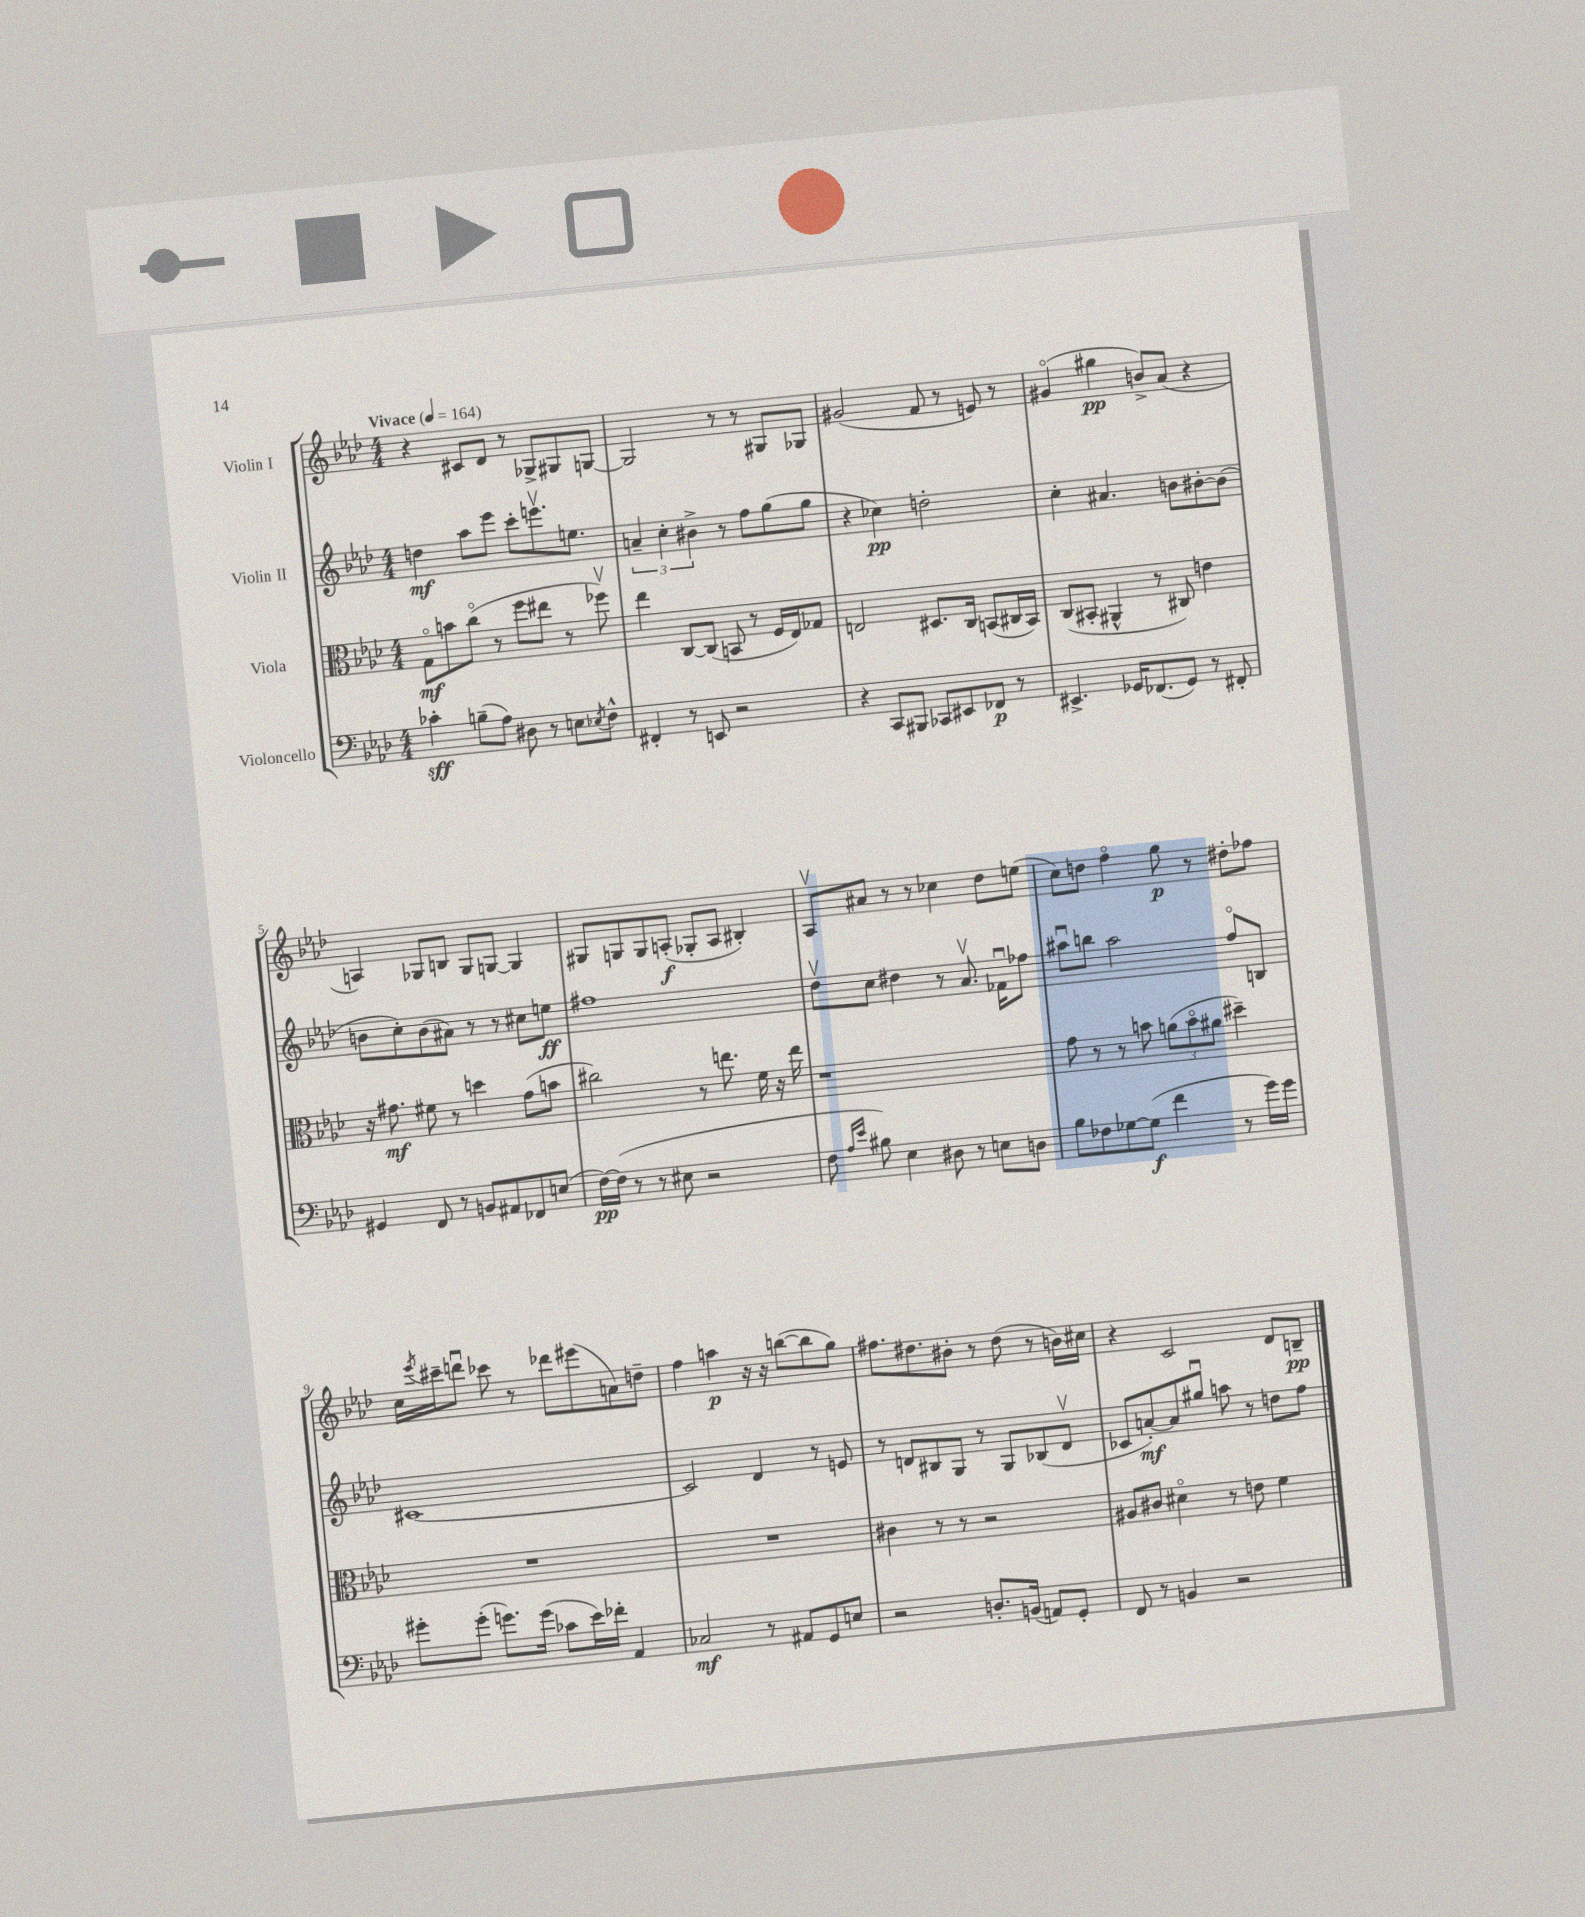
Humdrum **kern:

**kern	**dynam	**kern	**dynam	**kern	**dynam	**kern	**dynam
*part4	*part4	*part3	*part3	*part2	*part2	*part1	*part1
*staff4	*staff4	*staff3	*staff3	*staff2	*staff2	*staff1	*staff1
*I"Violoncello	*	*I"Viola	*	*I"Violin II	*	*I"Violin I	*
*clefF4	*	*clefC3	*	*clefG2	*	*clefG2	*
*k[b-e-a-d-]	*	*k[b-e-a-d-]	*	*k[b-e-a-d-]	*	*k[b-e-a-d-]	*
*M4/4	*	*M4/4	*	*M4/4	*	*M4/4	*
*MM164	*	*MM164	*	*MM164	*	*MM164	*
=1	=1	=1	=1	=1	=1	=1	=1
!	!	!	!	!	!	!LO:TX:a:B:t=Vivace	!
4c-X'\	sff	8G\L	mf	4ddn\	mf	4r	.
.	.	8bn\	.	.	.	.	.
(8Bn~\L	.	(8cc\J	.	8aa-\L	.	8c#X/L	.
8A-\J)	.	8r	.	8eee-\J	.	8d-/J	.
8D#X\	.	8ff\L	.	8ccc'\L	.	8r	.
8r	.	8ee#X\J	.	8.eeenv\	.	8G-X^/L	.
8En\L	.	8r	.	.	.	8G#X/	.
.	.	.	.	8.een\J	.	.	.
8qE-X/	.	.	.	.	.	.	.
8F^^\J	.	8ff-Xv\)	.	.	.	[8Gn/J	.
=2	=2	=2	=2	=2	=2	=2	=2
4FF#X'/	.	4ee-\	.	6an~/	.	2G/]	.
.	.	.	.	6cc'\	.	.	.
8r	.	[8C/L	.	.	.	.	.
.	.	.	.	6b#X^\	.	.	.
8EEn/	.	(8C/J]	.	.	.	.	.
2r	.	8BBn/	.	8r	.	8r	.
.	.	8r	.	8ff\L	.	8r	.
.	.	16F/LL	.	(8gg\	.	8G#X/L	.
.	.	16E-/J)	.	.	.	.	.
.	.	8G-X/J	.	8gg\J	.	8G-X/J	.
=3	=3	=3	=3	=3	=3	=3	=3
4r	.	2En/	.	4r	.	(2g#X/	.
8CC/L	.	.	.	4cc-X\)	pp	.	.
8BBB#X/J	.	.	.	.	.	.	.
8CC-X/L	.	8.D#X/L	.	2ddn'\	.	8f/	.
8EE#X/	.	.	.	.	.	8r	.
.	.	16C/Jk	.	.	.	.	.
8FF-X/J	p	(8BBn/L	.	.	.	8en/)	.
8r	.	16C#X/L	.	.	.	8r	.
.	.	16BB/JJ)	.	.	.	.	.
=4	=4	=4	=4	=4	=4	=4	=4
4.EE#X^/	.	(8C/L	.	4cc'\	.	(4g#X/	.
.	.	8BB#X'/J	.	.	.	.	.
.	.	4AA#X^^/	.	4.a#X/	.	4gg#X\	pp
16GG-X/KL	.	.	.	.	.	.	.
(8.FF-X/	.	.	.	.	.	.	.
.	.	8r	.	.	.	8bn^/L)	.
8GG-/J)	.	8C#X/)	.	8bn\L	.	(8a-/J	.
8r	.	4en\	.	[8b#X'\	.	4r	.
8FF#X'/	.	.	.	(8b#\J]	.	.	.
!!LO:LB:g=z
=5	=5	=5	=5	=5	=5	=5	=5
4GG#X/	.	16r	.	8bn\L	.	4An/)	.
.	.	8.g#X\	mf	.	.	.	.
.	.	.	.	8cc'\)	.	.	.
8FF/	.	8f#X\	.	(8b\	.	8G-X/L	.
8r	.	8r	.	8a#X\J)	.	8Bn/J	.
8BBn/L	.	4ddn\	.	8r	.	8G-/L	.
8AA#X/	.	.	.	8r	.	[8Gn/J	.
8FF-X/	.	(8g#\L	.	8cc#X\L	.	4G/]	.
(8En/J	.	8bn\J	.	8een\J	ff	.	.
=6	=6	=6	=6	=6	=6	=6	=6
[16F\LL)	pp	2cc#X\)	.	1ff#X	.	8G#X/L	.
(16F\JJ]	.	.	.	.	.	.	.
8r	.	.	.	.	.	8Gn/	.
8r	.	.	.	.	.	8G/	.
8E#X\	.	.	.	.	.	(8An'/J	f
2r	.	8r	.	.	.	8G-X'/L	.
.	.	8.een\	.	.	.	8A/J	.
.	.	.	.	.	.	4B#X'/)	.
.	.	16f\	.	.	.	.	.
.	.	16r	.	.	.	.	.
.	.	16ee\	.	.	.	.	.
=7	=7	=7	=7	=7	=7	=7	=7
8F\	.	1r	.	8dd-v\L	.	8A-v/L	.
16qqA-/LL	.	.	.	.	.	.	.
16qqe-/JJ	.	.	.	.	.	.	.
8B#X\)	.	.	.	8cc\J	.	8a#X/J	.
4E-\	.	.	.	4dd#X\	.	8r	.
.	.	.	.	.	.	8r	.
8D#X\	.	.	.	8r	.	4cc-X\	.
8r	.	.	.	8.a-v/	.	.	.
8En\L	.	.	.	.	.	8dd-\L	.
.	.	.	.	16f-Xu\KL	.	.	.
8Dn\J	.	.	.	8ff-X\J	.	(8een\J	.
=8	=8	=8	=8	=8	=8	=8	=8
8B-\L	.	8g\	.	8aa#Xu\L	.	8cc\L)	.
8F-X\	.	8r	.	8bbn\J	.	8ddn\J	.
[8G-X\	.	8r	.	2aa#\	.	4ff\	.
(8G-\J]	f	8bn\	.	.	.	.	.
4f\	.	(12an\L	.	.	.	8gg\	p
.	.	12b\	.	.	.	.	.
.	.	.	.	.	.	8r	.
.	.	12a#X\J	.	.	.	.	.
8r	.	4dd#X~\)	.	8ff/L	.	8dd#X'\L	.
16g\LL)	.	.	.	8Bn/J	.	8ff-X\J	.
16g\JJ	.	.	.	.	.	.	.
!!LO:LB:g=z
=9	=9	=9	=9	=9	=9	=9	=9
8g#X'\L	.	1r	.	[1c#X	.	16cc\LL	.
.	.	.	.	.	.	8qeee-/	.
.	.	.	.	.	.	16ccc#X~\J	.
(8g#'\J	.	.	.	.	.	8dddnu\J	.
8.gn\L)	.	.	.	.	.	8ccc-X\	.
.	.	.	.	.	.	8r	.
(16g\Jk	.	.	.	.	.	.	.
8c-X\L	.	.	.	.	.	8ddd-X\L	.
16e-\L)	.	.	.	.	.	(8eee#X\	.
16f-X'\JJ	.	.	.	.	.	.	.
4AA-/	.	.	.	.	.	8an\)	.
.	.	.	.	.	.	8ddn~\J	.
=10	=10	=10	=10	=10	=10	=10	=10
2C-X/	mf	1r	.	2c#/]	.	4ff\	.
.	.	.	.	.	.	4aan\	p
8r	.	.	.	4d-/	.	16r	.
.	.	.	.	.	.	16r	.
8AA#X/L	.	.	.	.	.	([8bbn\L	.
8GG/	.	.	.	8r	.	8bb\]	.
8En/J	.	.	.	8en/	.	8gg\J)	.
=11	=11	=11	=11	=11	=11	=11	=11
2r	.	4c#X\	.	8r	.	8.ff#X\L	.
.	.	.	.	8dn/L	.	.	.
.	.	.	.	.	.	8.dd#X\	.
.	.	8r	.	8B#X/	.	.	.
.	.	8r	.	8G/J	.	8b#X'\J	.
8.Dn'/L	.	2r	.	8r	.	8r	.
.	.	.	.	8G/L	.	(8dd#\	.
(16BBn/Jk	.	.	.	.	.	.	.
8AAn/L)	.	.	.	(8B-X/	.	8r	.
8GG'/J	.	.	.	8dv/J	.	16bn\LL)	.
.	.	.	.	.	.	16cc#X\JJ	.
=12	=12	=12	=12	=12	=12	=12	=12
8FF/	.	8A#X/L	.	8c-X/L	.	4r	.
8r	.	8c#X/J	.	[8an'/)	mf	.	.
4BBn/	.	4d#X\	.	8a/]	.	2c/	.
.	.	.	.	8gg#Xu/J	.	.	.
2r	.	8r	.	8aan\	.	.	.
.	.	8en\	.	8r	.	.	.
.	.	4f\	.	8ddn\L	.	8d-/L	.
.	.	.	.	8ff\J	.	8Bn~/J	pp
==	==	==	==	==	==	==	==
*-	*-	*-	*-	*-	*-	*-	*-
